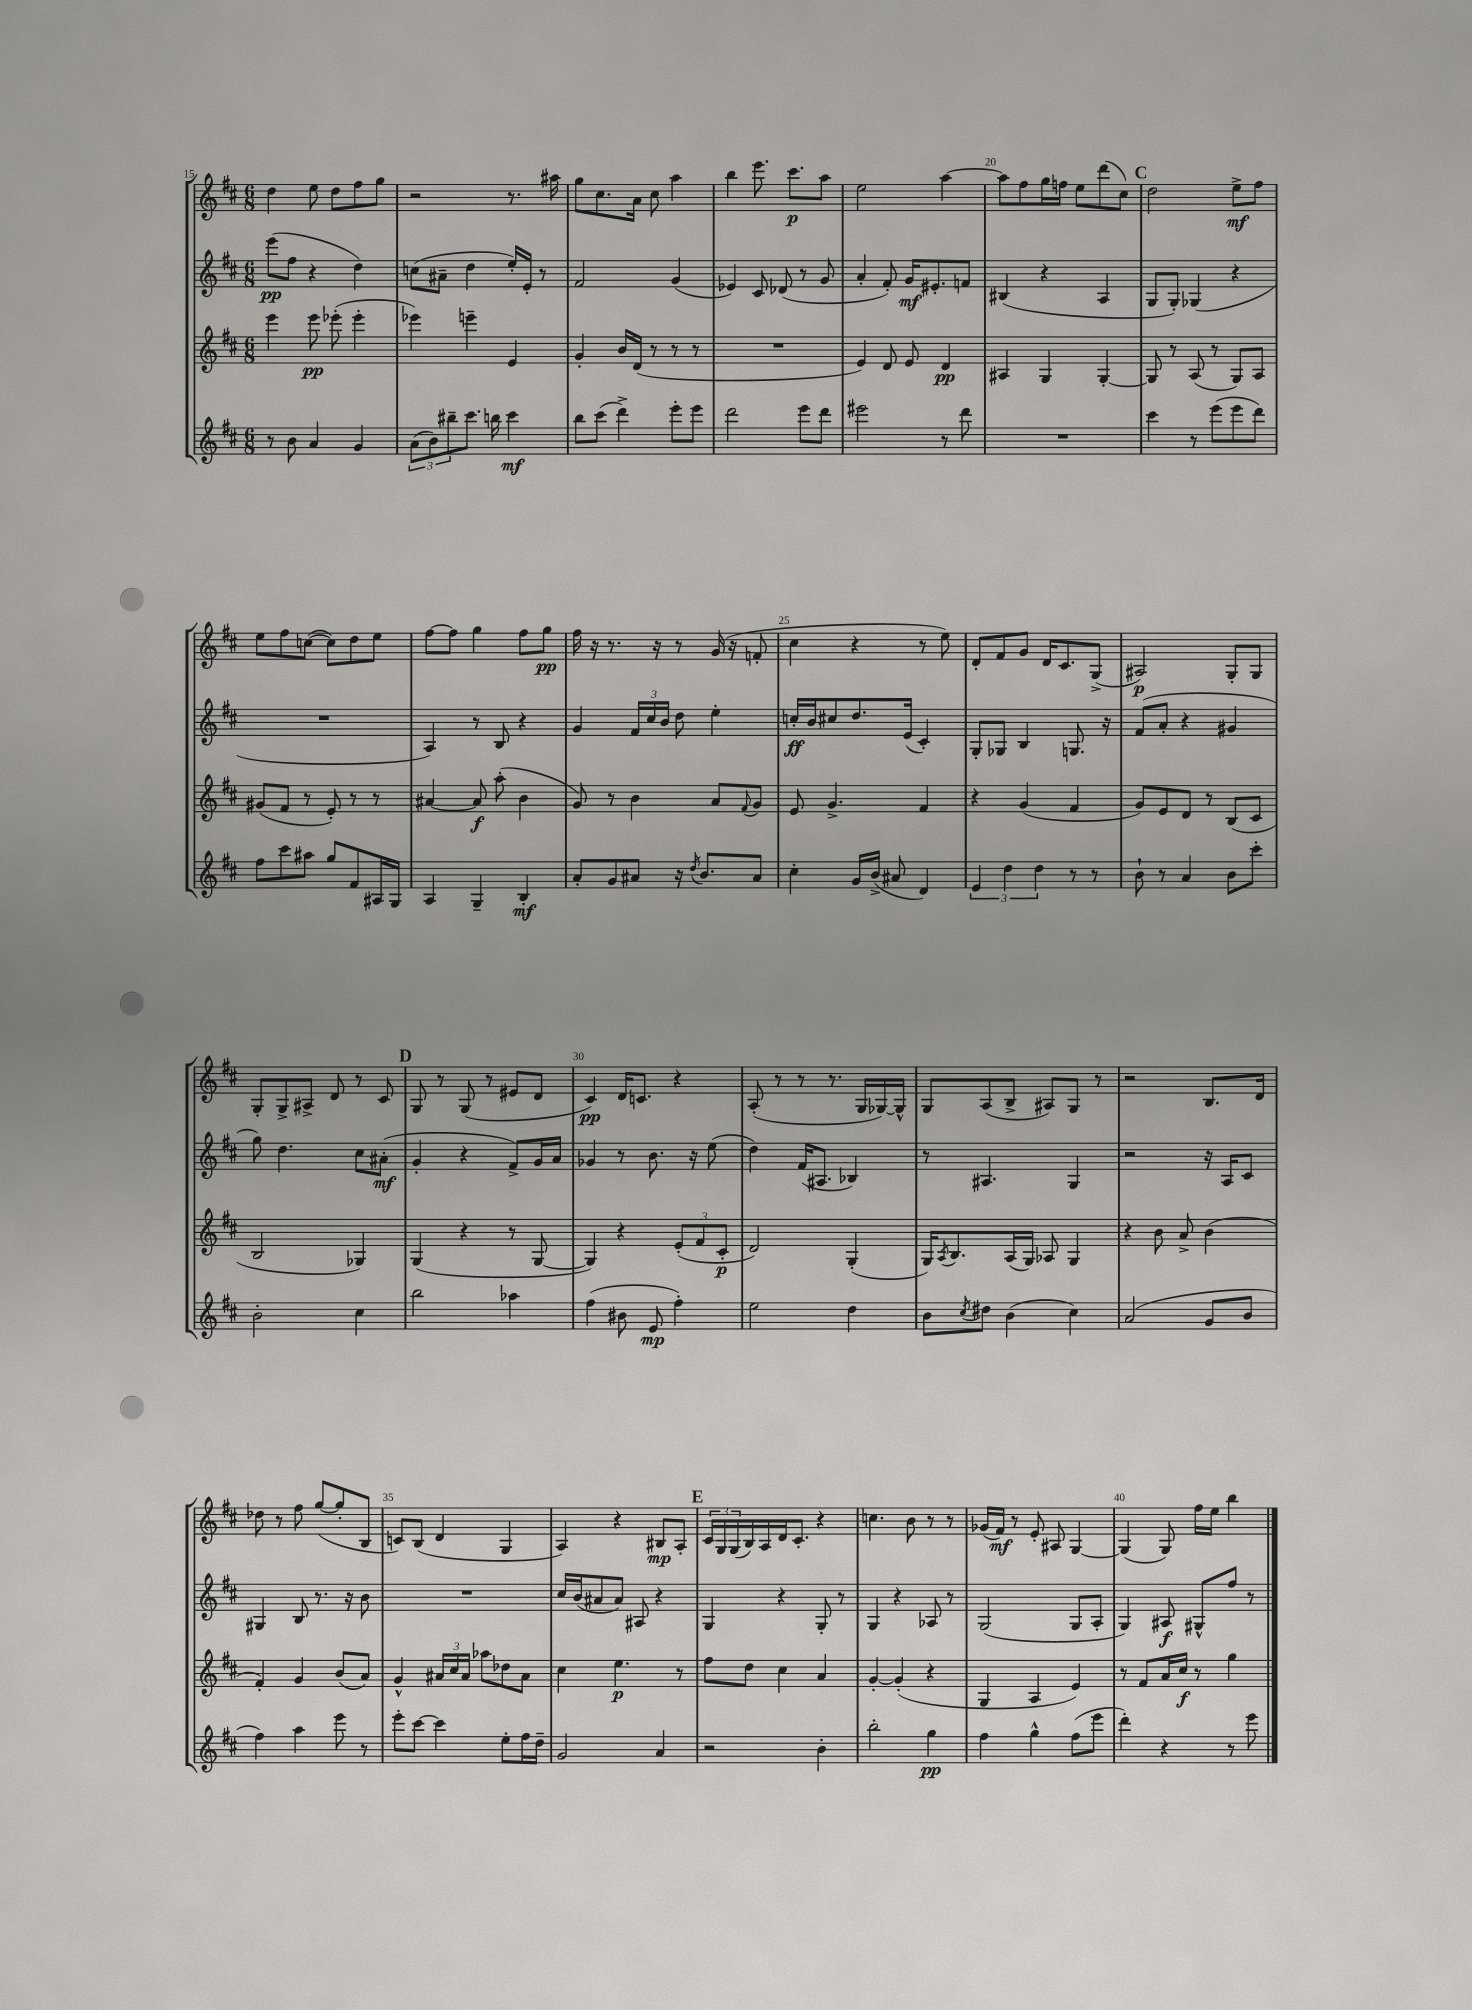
<<
\new StaffGroup <<
\new Staff = "s0" {
    \clef treble \key d \major \numericTimeSignature \time 6/8
    d''4 e''8 d''8 fis''8 g''8 |
    r2 r8. ais''16 |
    g''8 cis''8. a'16 cis''8 a''4 |
    b''4 e'''8. cis'''8.\p a''8 |
    e''2 a''4~ |
    a''8 fis''8 g''16 f''16 e''8 d'''8( cis''8) |
    \mark \markup { \bold "C" } d''2 e''8->\mf fis''8 |
    e''8 fis''8 c''8~( c''8) d''8 e''8 |
    fis''8~ fis''8 g''4 fis''8 g''8\pp |
    fis''16 r16 r8. r16 r8 g'16( r16 f'8-. |
    cis''4 r4 r8 e''8) |
    d'8-. fis'8 g'8 d'16 cis'8. g8->( |
    ais2\p) g8-. g8 |
    g8-. g8-> ais8-> d'8 r8 cis'8 |
    \mark \markup { \bold "D" } g8 r8 g8( r8 eis'8 d'8 |
    cis'4\pp) d'16 c'8. r4 |
    a8-.( r8 r8 r8. g16 ges16~) ges16-^ |
    g8 a8( b8-> ais8) g8 r8 |
    r2 b8. d'16 |
    des''8 r8 fis''8 g''8~( g''8-. b8 |
    c'8) b8( d'4 g4 |
    a4) r4 bis8\mp a8-. |
    \mark \markup { \bold "E" } \tuplet 3/2 { cis'16 g16 g16( } b16) a16 d'16 cis'8.-. r4 |
    c''4. b'8 r8 r8 |
    ges'16( fis'16\mf) r8 e'8-. ais8 g4~ |
    g4( g8) fis''16 e''16 b''4 \bar "|." |
}
\new Staff = "s1" {
    \clef treble \key d \major \numericTimeSignature \time 6/8
    e'''8\pp( fis''8 r4 d''4) |
    c''8( ais'8-- d''4 e''16-.) e'16-. r8 |
    fis'2 g'4( |
    ees'4) cis'8 des'8( r8 g'8 |
    a'4-. fis'8-.) g'16\mf eis'8.-. f'8 |
    bis4( r4 a4 |
    \mark \markup { \bold "C" } g8 g8-.) ges4( r4 |
    R2. |
    a4) r8 b8 r4 |
    g'4 \tuplet 3/2 { fis'16 cis''16 b'16 } d''8 e''4-. |
    c''16-.\ff b'16 cis''8 d''8. e'16( cis'4-.) |
    g8-. ges8 b4 g8. r16 |
    fis'8( a'8-. r4 gis'4 |
    g''8) d''4. cis''8 ais'8-.\mf( |
    \mark \markup { \bold "D" } g'4-. r4 fis'8->) g'16 a'16 |
    ges'4 r8 b'8. r16 e''8( |
    d''4) fis'16( ais8. bes4) |
    r8 ais4. g4 |
    r2 r16 a16 cis'8 |
    gis4 b8 r8. r16 b'8 |
    R2. |
    cis''16 b'16( ais'8 ais'8) ais8 r4 |
    \mark \markup { \bold "E" } g4 r4 g8-. r8 |
    g4 r4 aes8 r8 |
    g2( g8 a8-. |
    g4) ais8\f gis8-^ fis''8 r8 \bar "|." |
}
\new Staff = "s2" {
    \clef treble \key d \major \numericTimeSignature \time 6/8
    e'''4 e'''8\pp ees'''8-.( ees'''4-. |
    ees'''4) e'''4-- e'4 |
    g'4-. b'16 d'16( r8 r8 r8 |
    R2. |
    e'4) d'8 e'8 d'4\pp |
    ais4 g4 g4~-. |
    \mark \markup { \bold "C" } g8 r8 a8( r8 g8) a8 |
    gis'8( fis'8 r8 e'8-.) r8 r8 |
    ais'4~ ais'8\f a''8-.( b'4 |
    g'8) r8 b'4 a'8 \appoggiatura { fis'8 } g'8 |
    e'8 g'4.-> fis'4 |
    r4 g'4( fis'4 |
    g'8) e'8 d'8 r8 b8( cis'8 |
    b2 ges4) |
    \mark \markup { \bold "D" } g4( r4 r8 g8~ |
    g4) r4 \tuplet 3/2 { e'8-.( fis'8 cis'8-.\p } |
    d'2) g4-.( |
    g16) \acciaccatura { a8 } b8. a16( g16) aes8 g4 |
    r4 b'8 a'8-> b'4( |
    fis'4-.) g'4 b'8( a'8) |
    g'4-^ \tuplet 3/2 { ais'16 cis''16 ais'16 } aes''8 des''8 ais'8 |
    cis''4 e''4.\p r8 |
    \mark \markup { \bold "E" } fis''8 d''8 cis''4 a'4 |
    g'4~-. g'4-.( r4 |
    g4 a4 e'4) |
    r8 fis'8 a'16 cis''16\f r8 g''4 \bar "|." |
}
\new Staff = "s3" {
    \clef treble \key d \major \numericTimeSignature \time 6/8
    r8 b'8 a'4 g'4 |
    \tuplet 3/2 { a'8( b'8) bis''8-- } cis'''8. b''16 cis'''4\mf |
    b''8 cis'''8( d'''4->) e'''8-. e'''8 |
    d'''2 e'''8 d'''8 |
    eis'''2 r8 d'''8 |
    R2. |
    \mark \markup { \bold "C" } cis'''4 r8 e'''8( e'''8 d'''8) |
    fis''8 cis'''8 ais''8 g''8 fis'8 ais16 g16 |
    a4 g4-- b4-.\mf |
    a'8-. g'8 ais'8 r16 \acciaccatura { d''8 } b'8. ais'8 |
    cis''4-. g'16 b'16->( ais'8 d'4) |
    \tuplet 3/2 { e'4 d''4 d''4 } r8 r8 |
    b'8-! r8 a'4 b'8 cis'''8-. |
    b'2-. cis''4 |
    \mark \markup { \bold "D" } b''2 aes''4 |
    fis''4( bis'8 e'8\mp fis''4-.) |
    e''2 d''4 |
    b'8 \acciaccatura { cis''8 } dis''8 b'4( cis''4) |
    a'2( g'8 b'8 |
    fis''4) a''4 e'''8 r8 |
    e'''8-. cis'''8~ cis'''4 e''8-. fis''16 d''16-- |
    g'2 a'4 |
    \mark \markup { \bold "E" } r2 b'4-. |
    b''2-. g''4\pp |
    fis''4 g''4-^ fis''8( e'''8 |
    d'''4-.) r4 r8 e'''8 \bar "|." |
}
>>
>>
\layout { \context { \Score currentBarNumber = #15 \override BarNumber.break-visibility = ##(#f #t #t) barNumberVisibility = #(every-nth-bar-number-visible 5) } }
